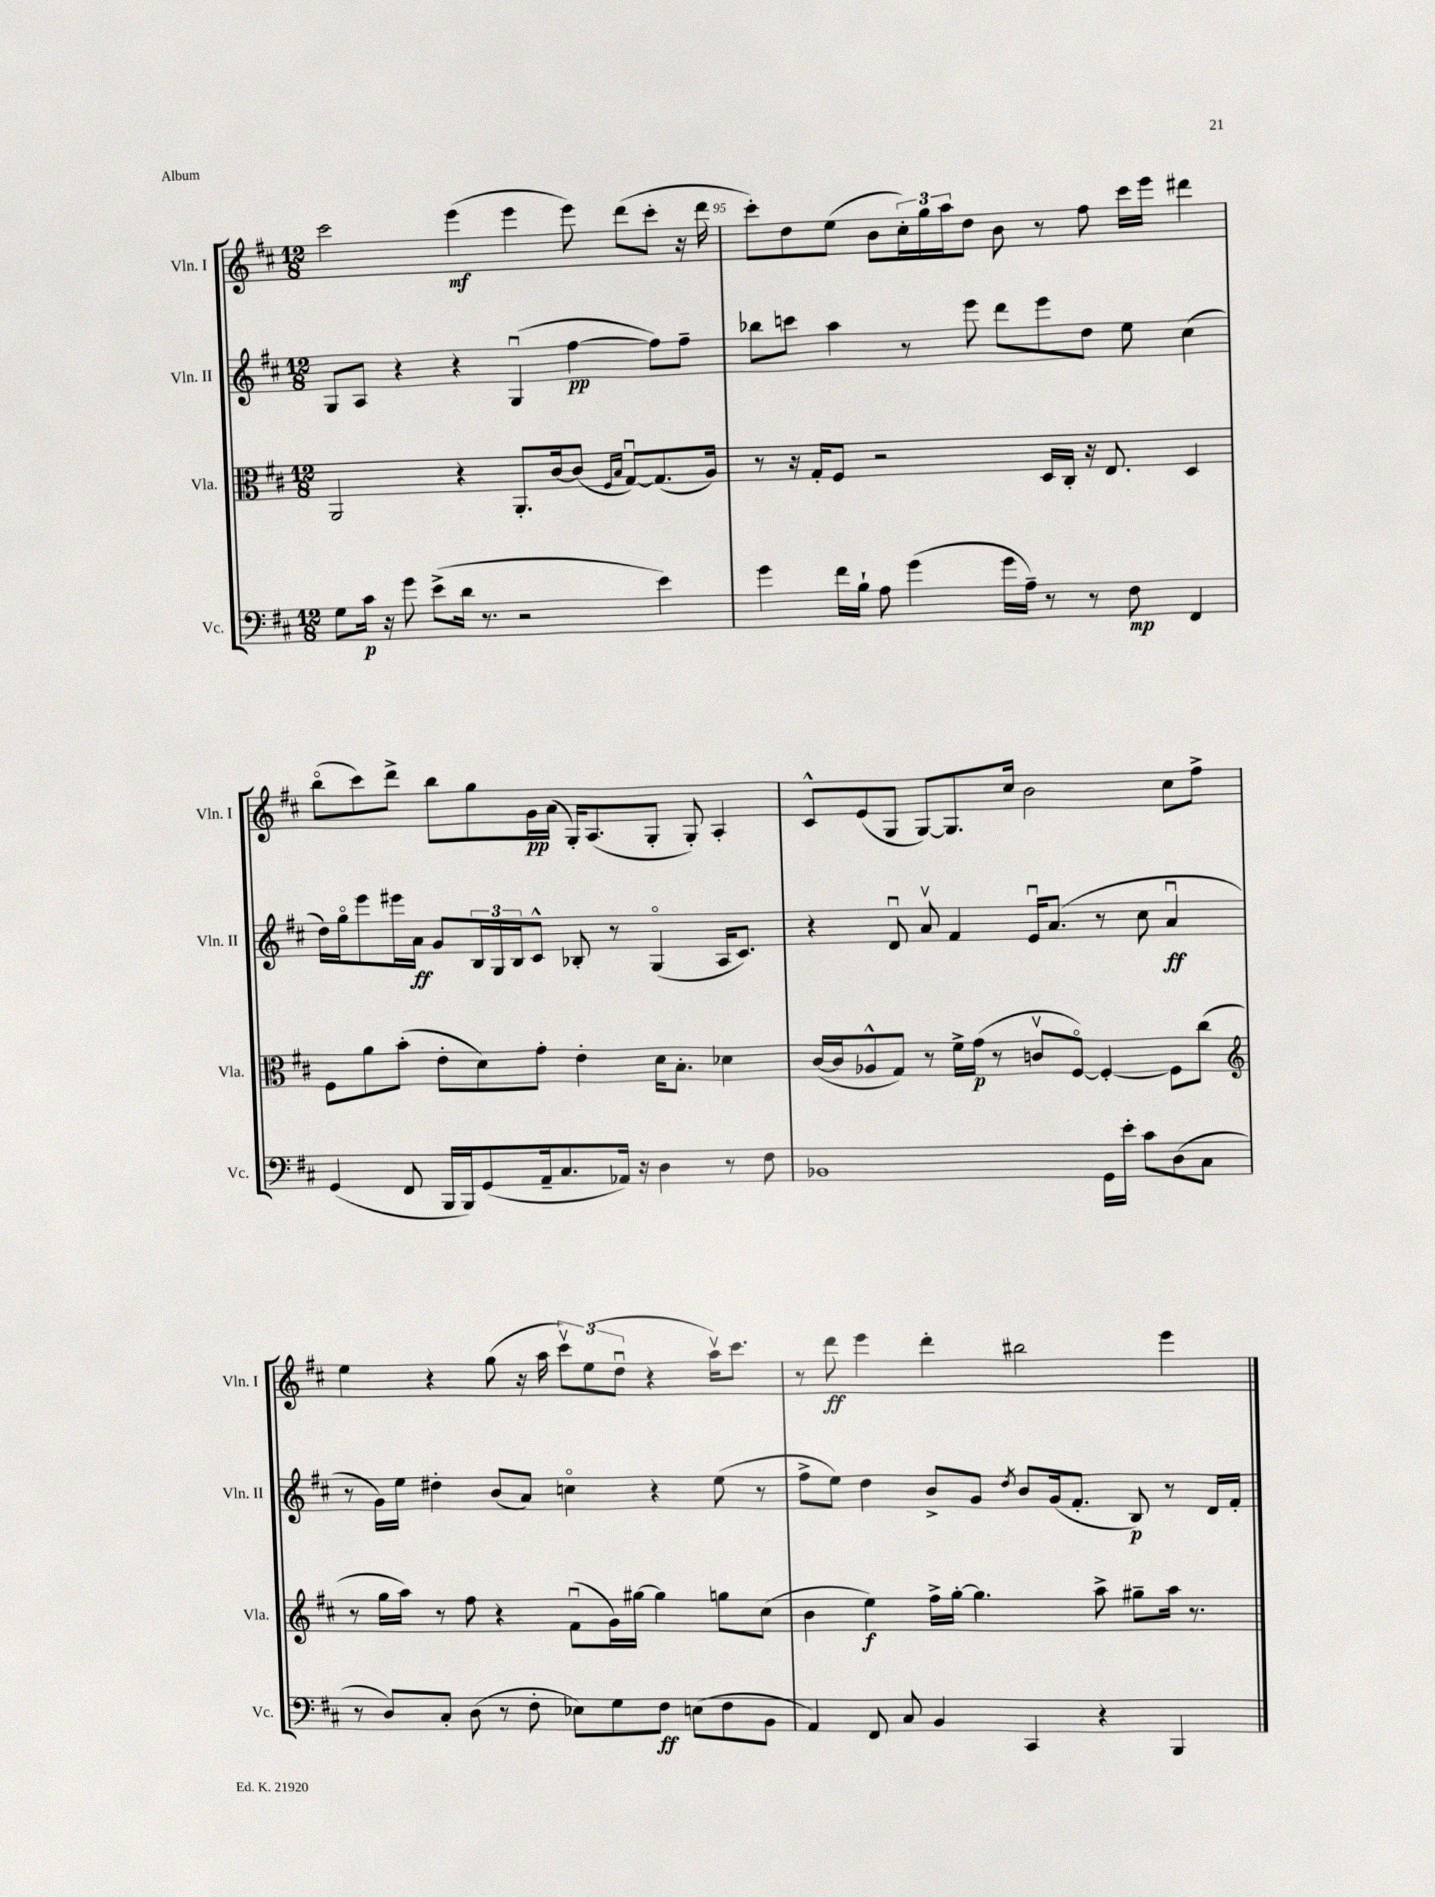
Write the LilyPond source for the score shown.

<<
\new StaffGroup <<
\new Staff = "s0" \with { instrumentName = "Vln. I" shortInstrumentName = "Vln. I" } {
    \clef treble \key d \major \numericTimeSignature \time 12/8
    cis'''2 e'''4\mf( e'''4 e'''8) d'''8( cis'''8-. r16 d'''16 |
    cis'''8-.) d''8 e''8( b'8 \tuplet 3/2 { cis''16-.) g''16 a''16 } d''8 b'8 r8 fis''8 cis'''16 e'''16 dis'''4 |
    b''8\flageolet( cis'''8) d'''8-> b''8 g''8 g'16\pp a'16( g16-.) a8.( g8-. g8-.) a4-. |
    cis'8-^ e'8( g8 g8~) g8. cis''16 b'2 cis''8 fis''8-> |
    e''4 r4 g''8( r16 a''16 \tuplet 3/2 { cis'''8\upbow) e''8( d''8\downbow } r4 a''16\upbow) cis'''8. |
    r8 d'''8\ff e'''4 d'''4-. bis''2 e'''4 \bar "|." |
}
\new Staff = "s1" \with { instrumentName = "Vln. II" shortInstrumentName = "Vln. II" } {
    \clef treble \key d \major \numericTimeSignature \time 12/8
    g8 a8 r4 r4 g4\downbow( fis''4~\pp fis''8) fis''8-- |
    bes''8 c'''8 a''4 r8 e'''8 d'''8 e'''8 d''8 e''8 cis''4( |
    d''16) g''16\flageolet e'''8 eis'''16 a'16\ff g'8 \tuplet 3/2 { b16 g16 b16 } cis'8-^ bes8-. r8 g4\flageolet( a16 cis'8.) |
    r4 d'8\downbow a'8\upbow fis'4 e'16\downbow a'8.( r8 cis''8 a'4\downbow\ff |
    r8 g'16) e''16 dis''4-. b'8( a'8) c''4\flageolet r4 e''8( r8 |
    fis''8-> e''8) d''4 b'8-> g'8 \acciaccatura { d''8 } b'8 g'16( fis'8.-. b8\p) r8 d'16 fis'16-. \bar "|." |
}
\new Staff = "s2" \with { instrumentName = "Vla." shortInstrumentName = "Vla." } {
    \clef alto \key d \major \numericTimeSignature \time 12/8
    a,2 r4 a,8.-. cis'16~ cis'8( \grace { fis16 b16 } g8~\downbow) g8.( a16) |
    r8 r16 g16-. fis8 r2 d16 cis16-. r16 e8. d4 |
    fis8 a'8 b'8-.( e'8-. d'8) g'8-. e'4-. d'16 b8.-. des'4 |
    cis'16~( cis'16 aes8-^ g8) r8 fis'16-> g'16\p( r8 c'8\upbow fis8~\flageolet) fis4~-. fis8 cis''8( |
    \clef treble r8 g''16 a''16) r8 fis''8 r4 fis'8\downbow( g'16) gis''16~ gis''4 g''8 cis''8( |
    b'4 e''4\f) fis''16-> g''16~-. g''4. a''8-> gis''8-- a''16 r8. \bar "|." |
}
\new Staff = "s3" \with { instrumentName = "Vc." shortInstrumentName = "Vc." } {
    \clef bass \key d \major \numericTimeSignature \time 12/8
    g8 cis'16\p r16 g'8 e'8->( d'16 r8. r2 e'4) |
    g'4 fis'16 b16-! a8 g'4( g'16 a16--) r8 r8 fis8\mp fis,4 |
    g,4( fis,8 b,,16 b,,16) g,8( a,16-- cis8. aes,16) r16 d4 r8 fis8 |
    bes,1 g,16 e'16-. cis'8 d8( cis8 |
    r8 d8) cis8-. d8( r8 fis8-. ees8) g8 fis8\ff e8( fis8 b,8 |
    a,4) fis,8 cis8 b,4 cis,4 r4 b,,4 \bar "|." |
}
>>
>>
\layout { \context { \Score currentBarNumber = #94 \override BarNumber.break-visibility = ##(#f #t #t) barNumberVisibility = #(every-nth-bar-number-visible 5) } }
